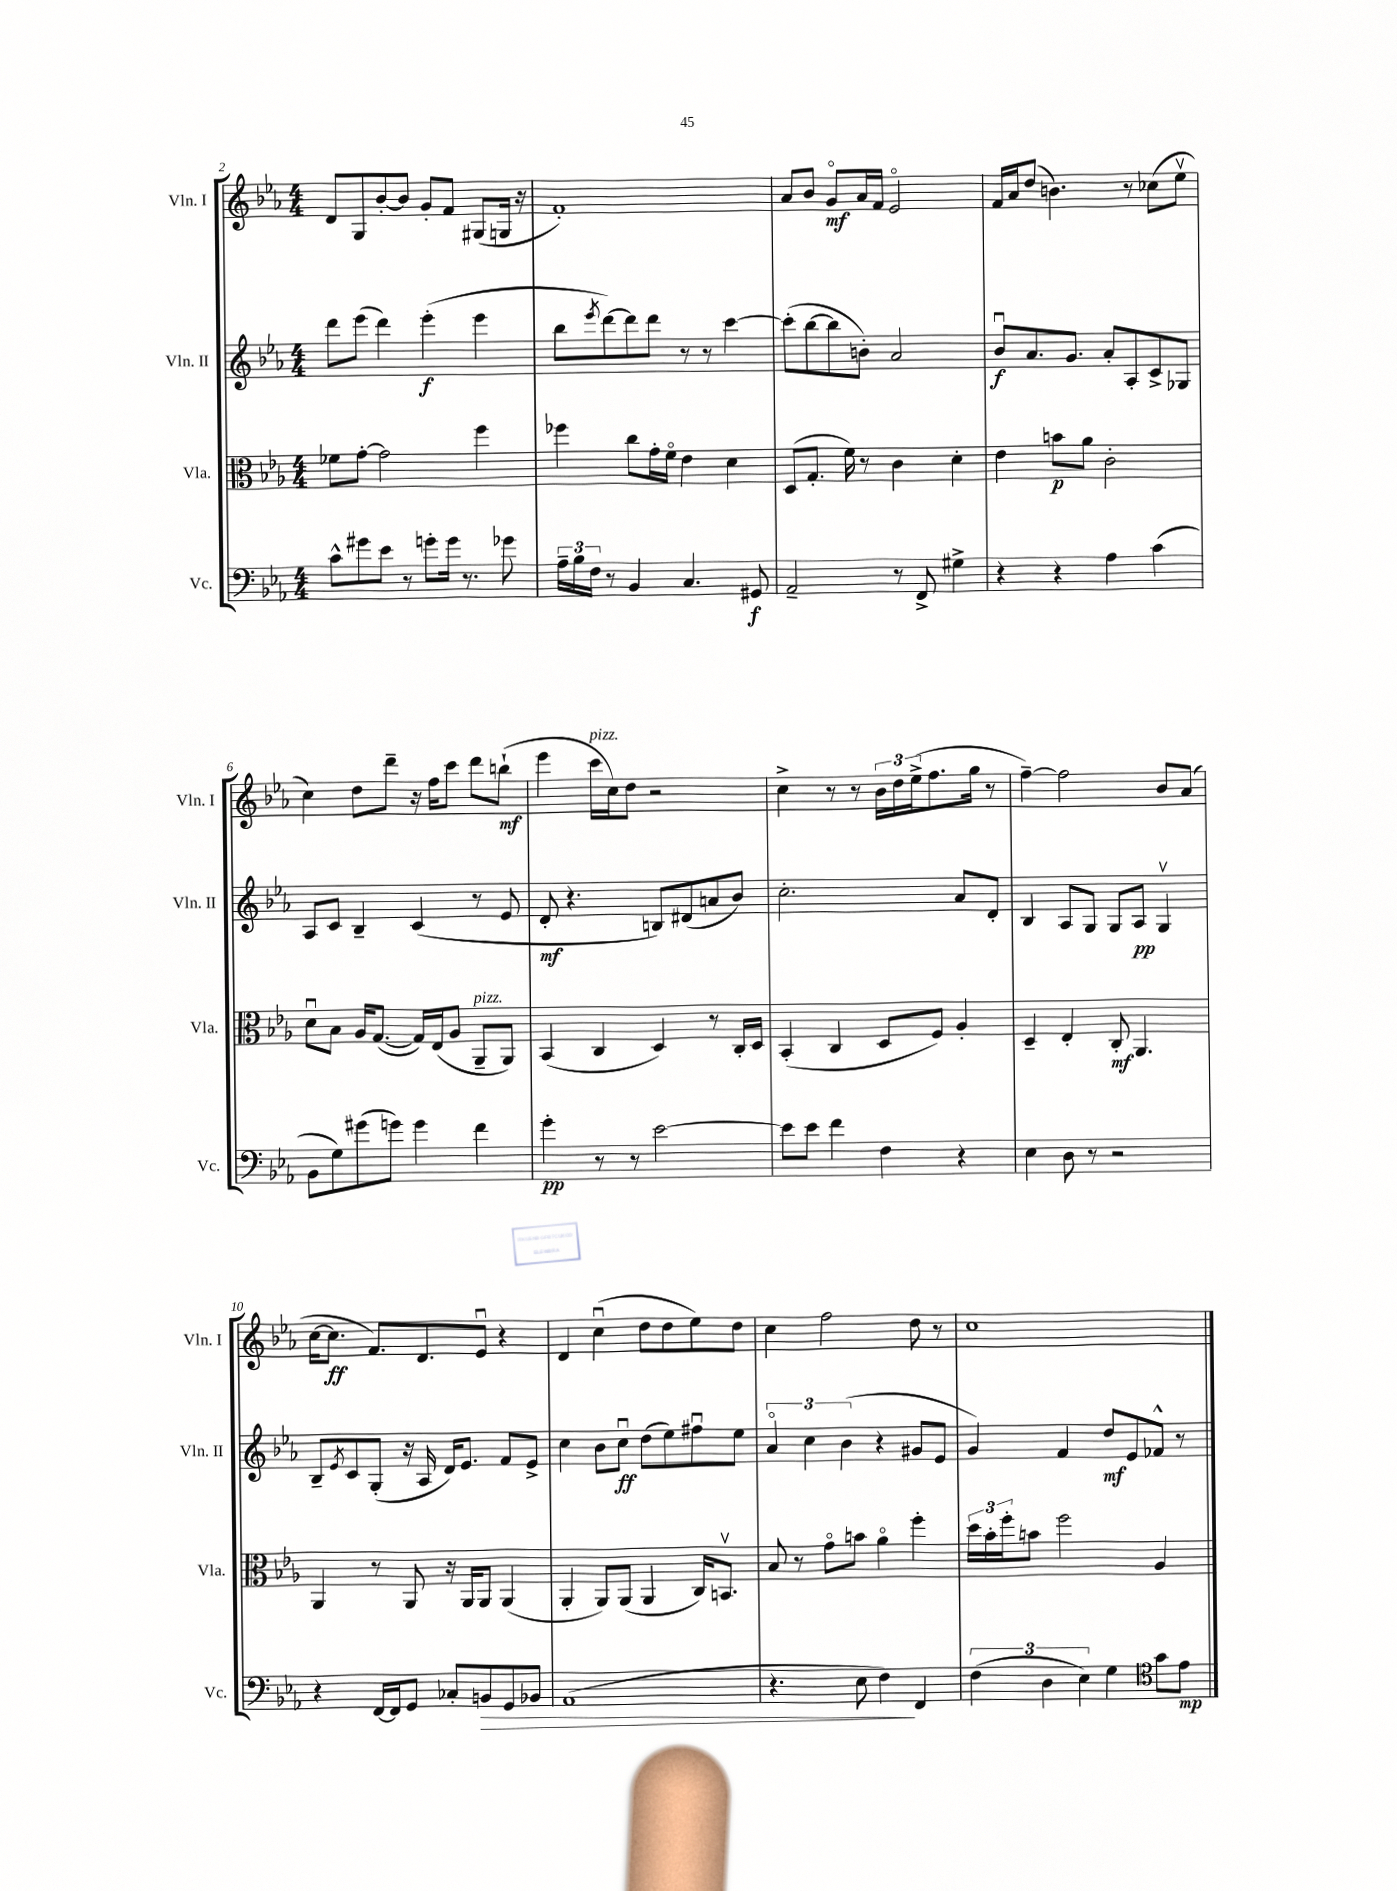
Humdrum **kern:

**kern	**dynam	**kern	**dynam	**kern	**dynam	**kern	**dynam
*part4	*part4	*part3	*part3	*part2	*part2	*part1	*part1
*staff4	*staff4	*staff3	*staff3	*staff2	*staff2	*staff1	*staff1
*I"Vc.	*	*I"Vla.	*	*I"Vln. II	*	*I"Vln. I	*
*I'Vc.	*	*I'Vla.	*	*I'Vln. II	*	*I'Vln. I	*
*clefF4	*	*clefC3	*	*clefG2	*	*clefG2	*
*k[b-e-a-]	*	*k[b-e-a-]	*	*k[b-e-a-]	*	*k[b-e-a-]	*
*M4/4	*	*M4/4	*	*M4/4	*	*M4/4	*
=2	=2	=2	=2	=2	=2	=2	=2
8c^^\L	.	8f-X\L	.	8ddd\L	.	8d/L	.
8g#X\	.	[8g'\J	.	(8eee-\J	.	8G/	.
8e-\J	.	2g\]	.	4ddd\)	.	[8b-'/	.
8r	.	.	.	.	.	8b-/J]	.
8gn'\L	.	.	.	(4eee-'\	f	8g'/L	.
16g\Jk	.	.	.	.	.	8f/J	.
8.r	.	.	.	.	.	.	.
.	.	4ff\	.	4eee-\	.	(8G#X/L	.
8g-X\	.	.	.	.	.	16Gn/Jk	.
.	.	.	.	.	.	16r	.
=3	=3	=3	=3	=3	=3	=3	=3
24A-~\LL	.	4ff-X\	.	8bb-\L	.	1f')	.
24B-\	.	.	.	.	.	.	.
24F\JJ	.	.	.	.	.	.	.
.	.	.	.	8qeee-/	.	.	.
8r	.	.	.	[8ddd\)	.	.	.
4BB-/	.	8cc\L	.	8ddd\]	.	.	.
.	.	16g'\L	.	8ddd\J	.	.	.
.	.	16f\JJ	.	.	.	.	.
4.C/	.	4e-\	.	8r	.	.	.
.	.	.	.	8r	.	.	.
.	.	4d\	.	[4ccc\	.	.	.
8GG#X/	f	.	.	.	.	.	.
=4	=4	=4	=4	=4	=4	=4	=4
2AA-~/	.	(8D/L	.	(8ccc'\L]	.	8a-/L	.
.	.	8.G'/J	.	[8bb-\	.	8b-/J	.
.	.	.	.	8bb-\]	.	8g/L	mf
.	.	16f\)	.	.	.	.	.
.	.	8r	.	8bn'\J)	.	16a-/L	.
.	.	.	.	.	.	16f/JJ	.
8r	.	4c\	.	2a-/	.	2e-/	.
8FF^/	.	.	.	.	.	.	.
4G#X^\	.	4d'\	.	.	.	.	.
=5	=5	=5	=5	=5	=5	=5	=5
4r	.	4e-\	.	8b-u/L	f	16f/LL	.
.	.	.	.	.	.	16a-/J	.
.	.	.	.	8.a-/	.	(8dd/J	.
4r	.	8bn\L	p	.	.	4.bn\)	.
.	.	.	.	8.g/J	.	.	.
.	.	8a-\J	.	.	.	.	.
4A-\	.	2c'\	.	8a-'/L	.	.	.
.	.	.	.	8A-'/	.	8r	.
(4c\	.	.	.	8c^/	.	(8cc-X\L	.
.	.	.	.	8G-X/J	.	8ee-v\J	.
!!LO:LB:g=z
=6	=6	=6	=6	=6	=6	=6	=6
8BB-\L	.	8du\L	.	8A-/L	.	4cc\)	.
8G\)	.	8B-\J	.	8c/J	.	.	.
(8g#X\	.	16A-/KL	.	4B-~/	.	8dd\L	.
.	.	([8.G/J	.	.	.	.	.
8gn\J)	.	.	.	.	.	8ddd~\J	.
4g\	.	16G/LL])	.	(4c/	.	16r	.
.	.	(16E-/J	.	.	.	16ff\KL	.
.	.	8A-/J	.	.	.	8ccc\J	.
!	!	!LO:TX:a:i:t=pizz.	!	!	!	!	!
4f\	.	8AA-~/L	.	8r	.	8ddd\L	.
.	.	8AA-/J)	.	8e-/	.	(8bbn`\J	mf
=7	=7	=7	=7	=7	=7	=7	=7
4g'\	pp	(4BB-/	.	8d'/	mf	4eee-\	.
.	.	.	.	4.r	.	.	.
!	!	!	!	!	!	!LO:TX:a:i:t=pizz.	!
8r	.	4C/	.	.	.	16ccc\LL	.
.	.	.	.	.	.	16cc\J)	.
8r	.	.	.	.	.	8dd\J	.
[2e-\	.	4D/)	.	8Bn/L)	.	2r	.
.	.	.	.	(8d#X/	.	.	.
.	.	8r	.	8an/	.	.	.
.	.	16C'/LL	.	8b-/J)	.	.	.
.	.	16D/JJ	.	.	.	.	.
=8	=8	=8	=8	=8	=8	=8	=8
8e-\L]	.	(4BB-'/	.	2.cc'\	.	4cc^\	.
8e-\J	.	.	.	.	.	.	.
4f\	.	4C/	.	.	.	8r	.
.	.	.	.	.	.	8r	.
4F\	.	8D/L	.	.	.	24b-\LL	.
.	.	.	.	.	.	24dd\	.
.	.	.	.	.	.	(24ee-^\J	.
.	.	8F/J)	.	.	.	8.ff\	.
4r	.	4A-'/	.	8a-/L	.	.	.
.	.	.	.	.	.	16gg\Jk	.
.	.	.	.	8d'/J	.	8r	.
=9	=9	=9	=9	=9	=9	=9	=9
4E-\	.	4D~/	.	4B-/	.	[4ff~\)	.
8D\	.	4E-'/	.	8A-/L	.	2ff\]	.
8r	.	.	.	8G/J	.	.	.
2r	.	8C'/	mf	8G/L	.	.	.
.	.	4.AA-/	.	8A-/J	pp	.	.
.	.	.	.	4Gv/	.	8b-/L	.
.	.	.	.	.	.	(8a-/J	.
!!LO:LB:g=z
=10	=10	=10	=10	=10	=10	=10	=10
4r	.	4AA-/	.	8B-~/L	.	[16cc\KL	.
.	.	.	.	.	.	8.cc\J]	ff
.	.	.	.	8qe-/	.	.	.
.	.	.	.	8c/	.	.	.
[16FF/LL	.	8r	.	(8G'/J	.	8.f/L)	.
16FF/J]	.	.	.	.	.	.	.
8GG/J	.	8AA-/	.	16r	.	.	.
.	.	.	.	16A-/	.	8.d/	.
8C-X'/L	.	16r	.	16d/KL)	.	.	.
.	.	16AA-/KL	.	8.e-/J	.	.	.
!	!LO:HP:b	!	!	!	!	!	!
8BBn/	>	8AA-/J	.	.	.	8e-u/J	.
8GG/	.	(4AA-/	.	8f/L	.	4r	.
8BB-X/J	.	.	.	8e-^/J	.	.	.
=11	=11	=11	=11	=11	=11	=11	=11
(1AA-	.	4AA-'/	.	4cc\	.	4d/	.
.	.	8AA-/L)	.	8b-\L	.	(4ccu\	.
.	.	(8AA-/J	.	8ccu\J	ff	.	.
.	.	4AA-/	.	(8dd\L	.	8dd\L	.
.	.	.	.	8ee-\)	.	8dd\	.
.	.	16C/KL)	.	8ff#Xu\	.	8ee-\)	.
.	.	8.BBnv/J	.	.	.	.	.
.	.	.	.	8ee-\J	.	8dd\J	.
=12	=12	=12	=12	=12	=12	=12	=12
4.r	.	8B-/	.	6a-/	.	4cc\	.
.	.	8r	.	.	.	.	.
.	.	.	.	6cc\	.	.	.
.	.	8g\L	.	.	.	2ff\	.
.	.	.	.	(6b-\	.	.	.
8E-\	.	8bn\J	.	.	.	.	.
4F\)	.	4a-\	.	4r	.	.	.
4FF/	]	4ff'\	.	8g#X/L	.	8dd\	.
.	.	.	.	8e-/J	.	8r	.
=13	=13	=13	=13	=13	=13	=13	=13
(6F\	.	24dd\LL	.	4g/)	.	1cc	.
.	.	24b-'\	.	.	.	.	.
.	.	24ff'\J	.	.	.	.	.
.	.	8bn\J	.	.	.	.	.
6D\	.	.	.	.	.	.	.
.	.	2ff\	.	4f/	.	.	.
6E-\)	.	.	.	.	.	.	.
4G\	.	.	.	8dd/L	mf	.	.
.	.	.	.	8e-/	.	.	.
*clefC4	*	*	*	*	*	*	*
8g\L	.	4A-/	.	8f-X^^/J	.	.	.
8e-\J	mp	.	.	8r	.	.	.
==	==	==	==	==	==	==	==
*-	*-	*-	*-	*-	*-	*-	*-
